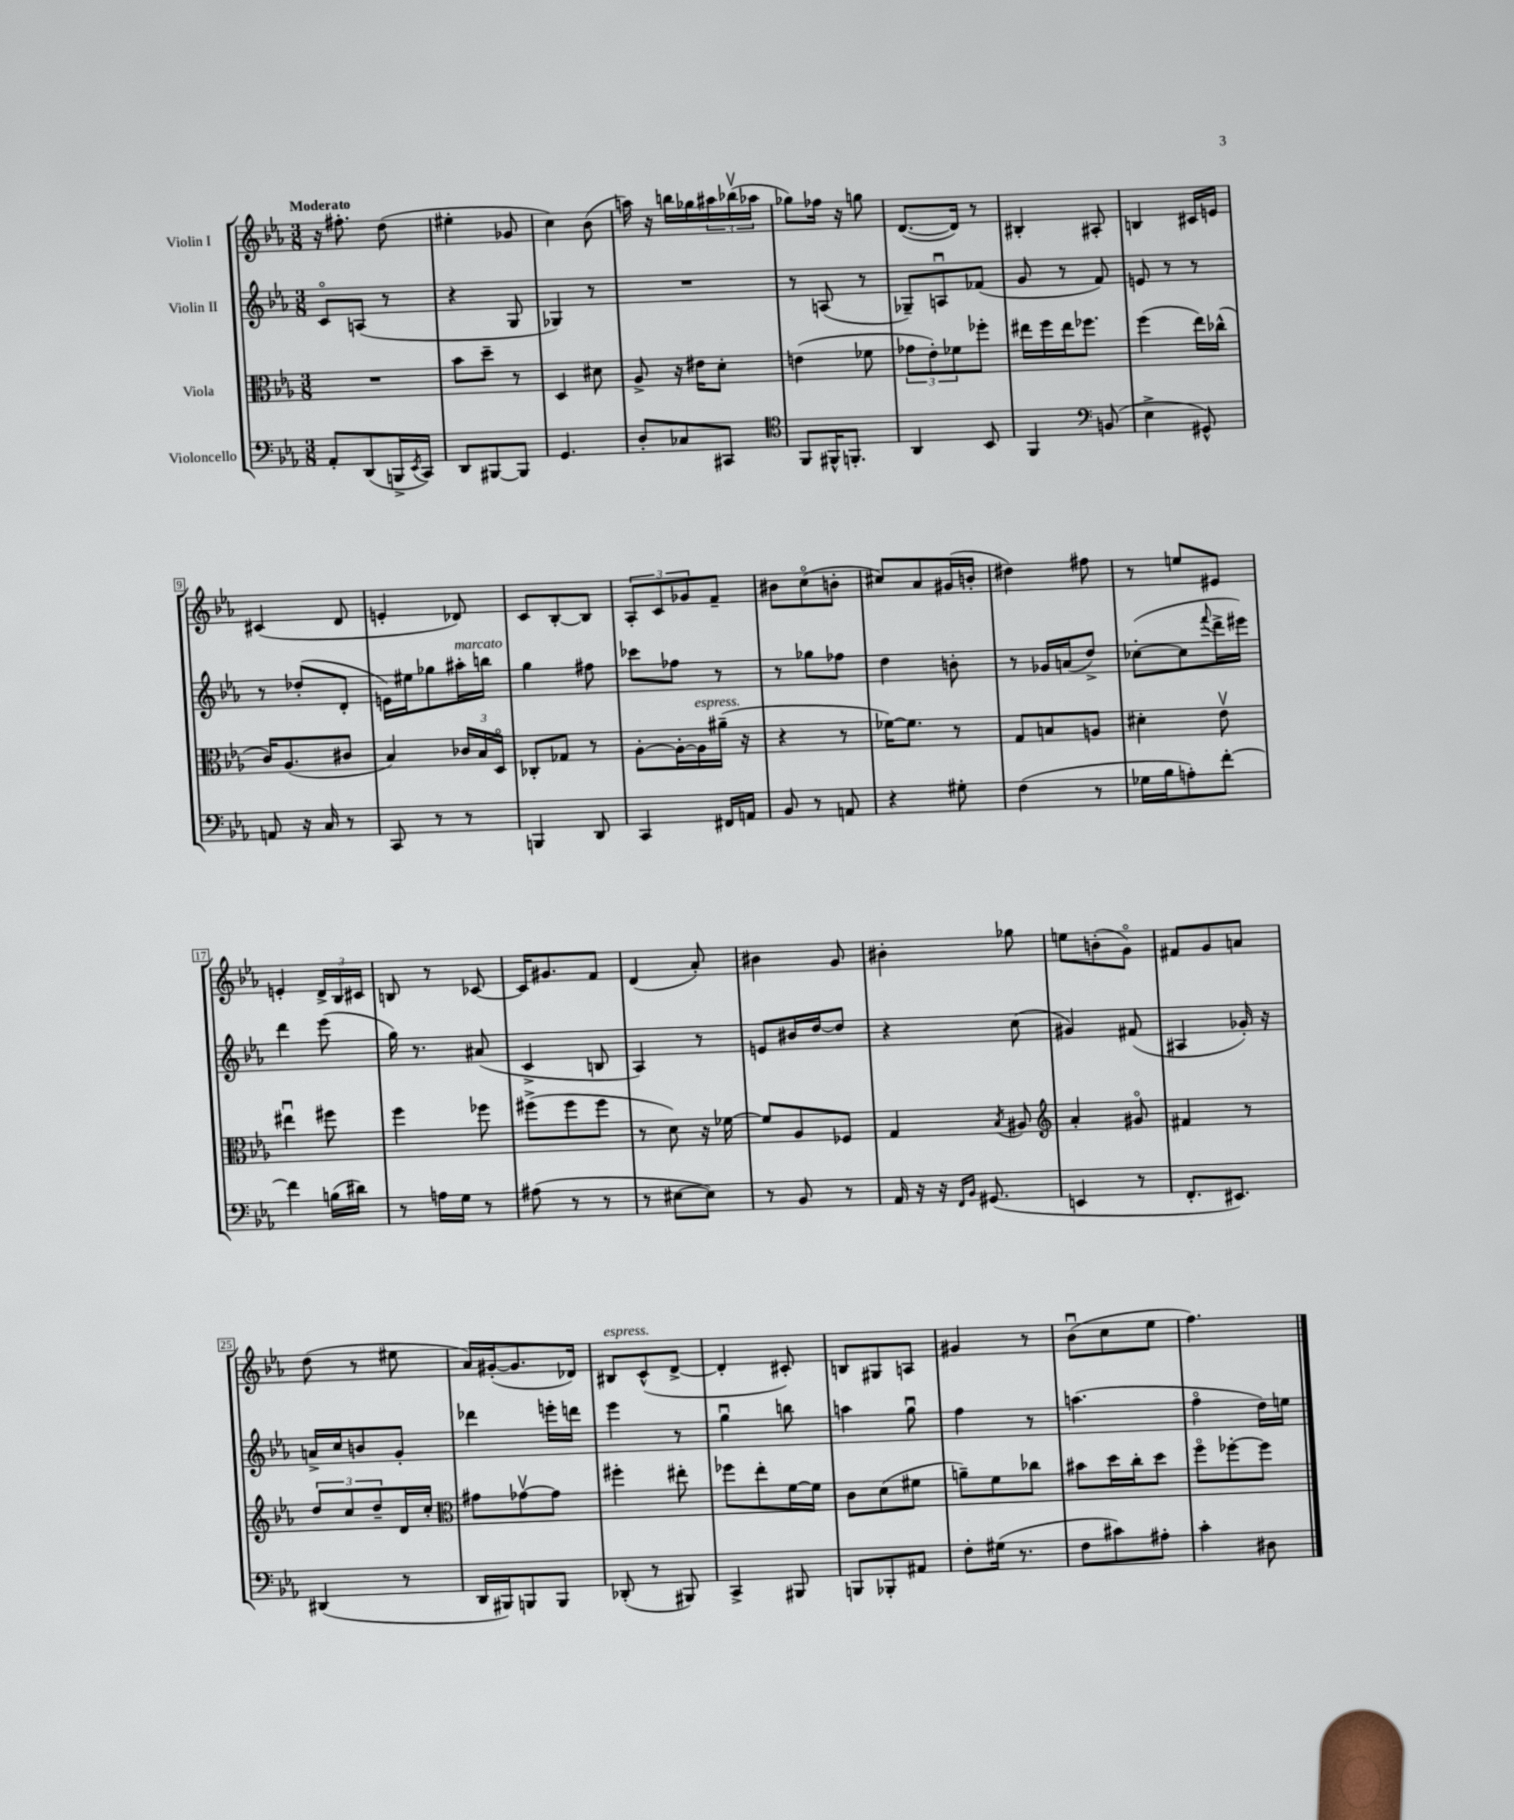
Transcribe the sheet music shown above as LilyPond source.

<<
\new StaffGroup <<
\new Staff = "s0" \with { instrumentName = "Violin I" } {
    \clef treble \key ees \major \numericTimeSignature \time 3/8 \tempo "Moderato"
    r16 fis''8.-. d''8( |
    eis''4-. ges'8 |
    c''4) bes'8( |
    a''16) r16 b''16 ges''16 \tuplet 3/2 { ais''16 bes''16\upbow( aes''16 } |
    ges''8) fes''16 r16 g''8 |
    d'8.~( d'16) r8 |
    bis4-. ais8-. |
    b4 cis'16 e'16 |
    cis'4( d'8 |
    e'4-. des'8) |
    c'8 bes8~-. bes8 |
    \tuplet 3/2 { aes8-. c'8 ges'8 } f'8-- |
    bis'8 c''8\flageolet( b'8-. |
    cis''8) aes'8 gis'16( b'16-. |
    dis''4) fis''8 |
    r8 e''8 eis'8 |
    e'4-. \tuplet 3/2 { d'16-> bes16 cis'16 } |
    b8 r8 ces'8~ |
    ces'16 gis'8. f'8 |
    d'4( aes'8-.) |
    bis'4 g'8 |
    bis'4-. ges''8 |
    e''8 b'8-.( g'8\flageolet) |
    fis'8 g'8 a'8 |
    d''8( r8 eis''8 |
    aes'16) gis'16~-.( gis'8. des'16) |
    bis8^\markup { \italic "espress." } c'8-^( d'8~-> |
    d'4-. cis'8-.) |
    b8 gis8 a8 |
    gis'4 r8 |
    bes'8\downbow( c''8 ees''8 |
    f''4.) \bar "|." |
}
\new Staff = "s1" \with { instrumentName = "Violin II" } {
    \clef treble \key ees \major \numericTimeSignature \time 3/8
    c'8\flageolet a8( r8 |
    r4 g8 |
    ges4) r8 |
    R4. |
    r8 a8( r8 |
    ges8--) a8\downbow fes'8( |
    g'8 r8 f'8) |
    e'8 r8 r8 |
    r8 des''8-.( d'8-. |
    e'16) eis''16 ges''8 ais''16-.^\markup { \italic "marcato" } b''16 |
    g''4 fis''8 |
    ces'''8 fes''8 r8 |
    r8 ges''8 fes''8 |
    d''4 b'8-. |
    r8 ges'16 a'16( d''8->) |
    ces''8~-.( ces''8 \appoggiatura { f'''8 } d'''16-> eis'''16) |
    d'''4 ees'''8( |
    g''16) r8. ais'8( |
    c'4-> b8 |
    aes4) r8 |
    e'8 bis'16 d''16~ d''8 |
    r4 c''8( |
    gis'4) fis'8( |
    ais4 ges'16-.) r16 |
    a'16-> c''16 b'8 g'8-. |
    des'''4 e'''16-. d'''16 |
    ees'''4 r8 |
    g''4\downbow b''8 |
    a''4 g''8\downbow |
    f''4 r8 |
    a''4.( |
    f''4\flageolet d''16) e''16 \bar "|." |
}
\new Staff = "s2" \with { instrumentName = "Viola" } {
    \clef alto \key ees \major \numericTimeSignature \time 3/8
    R4. |
    bes'8 d''8-- r8 |
    d4 dis'8 |
    aes8-> r16 eis'16 d'8-. |
    e'4( fes'8 |
    \tuplet 3/2 { ges'8 ees'8-.) fes'8 } fes''8-. |
    eis''16 f''16 eis''16 fes''8. |
    f''4( ees''16) ces''16-^( |
    c'16) aes8.( cis'8 |
    bes4) \tuplet 3/2 { ces'16 bes16 d16\flageolet } |
    ces8-. ges8 r8 |
    aes8~-. aes16~-. aes16^\markup { \italic "espress." } ais'16--( r16 |
    r4 r8 |
    fes'16~) fes'8. r8 |
    g8 b8 a8 |
    dis'4-. ees'8\upbow |
    eis''4\downbow fis''8 |
    f''4 fes''8 |
    fis''8->( fis''8 fis''8 |
    r8 d'8) r16 fes'16~ |
    fes'8 aes8 fes8 |
    g4 \acciaccatura { bes8 } ais8 |
    \clef treble aes'4-. gis'8\flageolet |
    fis'4 r8 |
    \tuplet 3/2 { d''8 c''8 d''8-- } d'16 c''16-. |
    \clef alto gis'8 ges'8~\upbow ges'8 |
    fis''4-. eis''8-. |
    fes''8 ees''8-. f'16~ f'16 |
    c'8 d'8( fis'8 |
    a'8--) f'8 ces''8 |
    bis'8 d''16 c''16-. d''8 |
    f''8\flageolet fes''8~-. fes''8 \bar "|." |
}
\new Staff = "s3" \with { instrumentName = "Violoncello" } {
    \clef bass \key ees \major \numericTimeSignature \time 3/8
    aes,8-. d,8( b,,16-> \acciaccatura { ees,8 } c,16) |
    d,8 bis,,8~ bis,,8 |
    g,4. |
    d8-. ces8 cis,8 |
    \clef tenor f,8 fis,16-^ f,8.-. |
    aes,4 bes,8 |
    f,4 \clef bass b,8( |
    ees4-> gis,8-^) |
    a,8 r16 c16 r8 |
    c,8 r8 r8 |
    b,,4 d,8 |
    c,4 fis,16 a,16 |
    bes,8 r8 a,8 |
    r4 gis8-. |
    f4( r8 |
    ges16 bes16 a8-.) f'8~-. |
    f'4 b16( dis'16) |
    r8 a16 g16 r8 |
    ais8( r8 r8 |
    r8 eis8~ eis8) |
    r8 bes,8 r8 |
    aes,16 r16 r16 \grace { f,16 bes,16 } gis,8.( |
    e,4 r8 |
    f,8.-. eis,8.) |
    dis,4( r8 |
    d,16 bis,,16) b,,8 b,,8 |
    des,8-.( r8 bis,,8) |
    c,4-> bis,,8 |
    b,,8 bes,,8-. ais,8 |
    f8-. gis16( r8. |
    f8 cis'8) ais8-. |
    c'4-. dis8 \bar "|." |
}
>>
>>
\layout { \context { \Score \override BarNumber.stencil = #(make-stencil-boxer 0.1 0.3 ly:text-interface::print) } }
